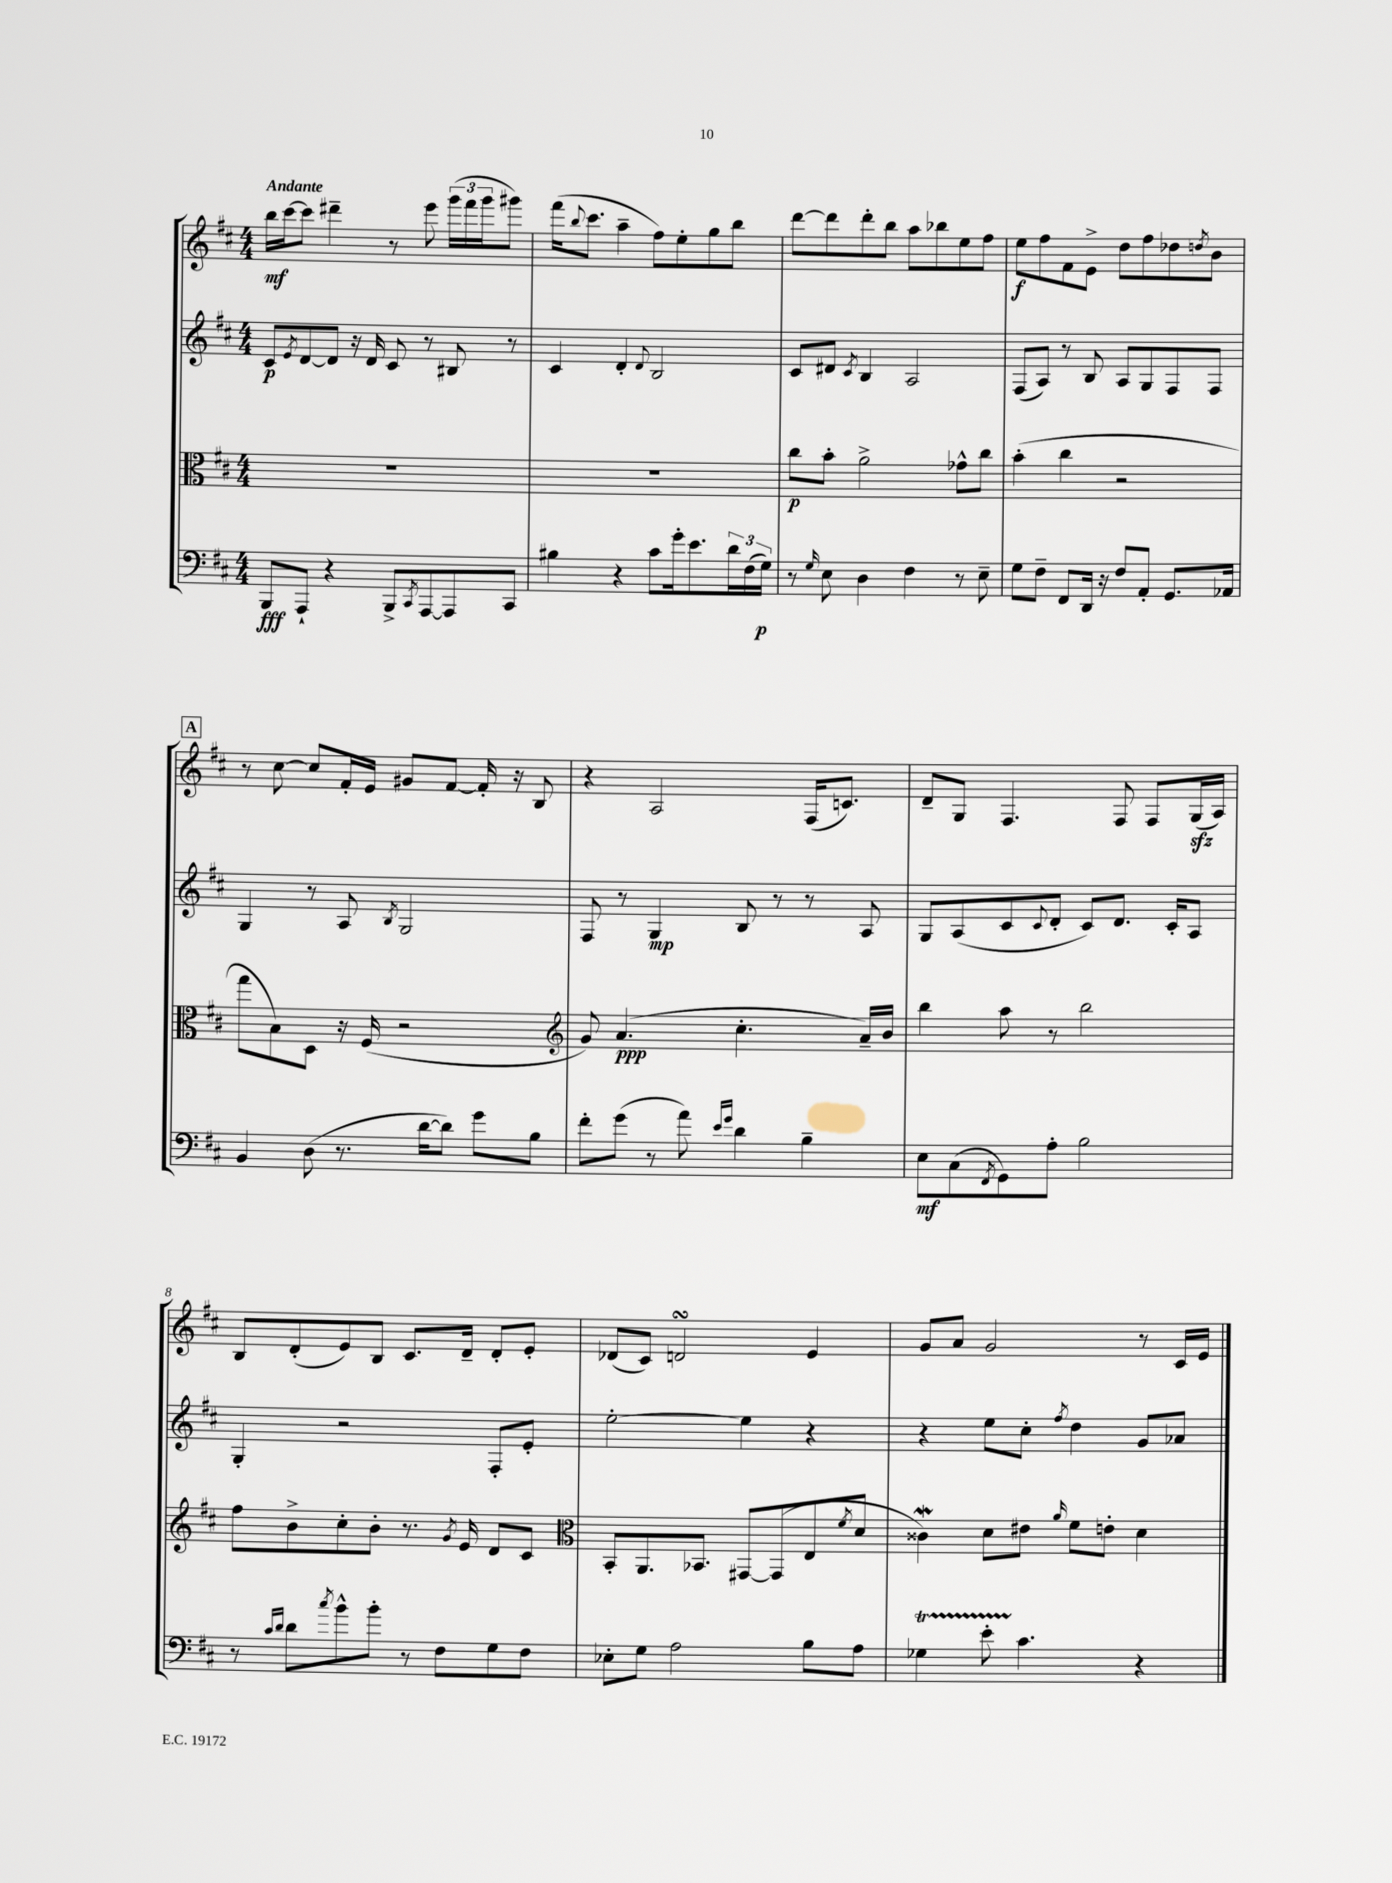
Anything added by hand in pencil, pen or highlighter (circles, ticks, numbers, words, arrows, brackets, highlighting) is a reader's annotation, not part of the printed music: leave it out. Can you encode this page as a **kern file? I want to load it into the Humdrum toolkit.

**kern	**kern	**kern	**kern
*staff4	*staff3	*staff2	*staff1
*clefF4	*clefC3	*clefG2	*clefG2
*k[f#c#]	*k[f#c#]	*k[f#c#]	*k[f#c#]
*M4/4	*M4/4	*M4/4	*M4/4
8BBB	1r	8c#	16bb
.	.	.	[16ccc#
.	.	8qe	.
8AAA`	.	[8d	8ccc#]
4r	.	8d]	4ddd#~
.	.	16r	.
.	.	16d	.
8BBB^	.	8c#	8r
8qCC#	.	.	.
[8AAA	.	8r	8eee
8AAA]	.	8B#	(24ggg
.	.	.	24fff#
.	.	.	24ggg
8CC#	.	8r	8ggg#)
=	=	=	=
4B#	1r	4c#	(16fff#
.	.	.	8qqbb
.	.	.	8.ccc#
4r	.	4d'	4aa~
.	.	8qqd	.
8c#	.	2B	8ff#)
16g'	.	.	8ee'
8.e	.	.	.
.	.	.	8gg
24d	.	.	8bb
(24F#	.	.	.
24G)	.	.	.
=	=	=	=
8r	8cc#	8c#	[8ddd
16qqG	.	.	.
8E	8b'	8d#	8ddd]
.	.	8qc#	.
4D	2a^	4B	8ddd'
.	.	.	8bb
4F#	.	2A	8aa
.	.	.	8bb-
8r	8g-^^	.	8ee
8E~	8cc#	.	8ff#
=	=	=	=
8G	(4b'	(8F#	8ee
8F#~	.	8A)	8ff#
8FF#	4cc#	8r	8f#
16DD	.	8B	8e^
16r	.	.	.
8F#	2r	8A	8dd
8AA'	.	8G	8ff#
8.GG	.	8F#	8dd-
.	.	.	8qdd
.	.	8F#	8b
16AA-	.	.	.
=	=	=	=
4BB	8gg	4G	8r
.	8B)	.	[8cc#
(8D	8D	8r	8cc#]
8.r	16r	8A	16f#'
.	(16F#	.	16e
.	.	8qB	.
.	2r	2G	8g#
[16d	.	.	.
8d])	.	.	[8f#
8g	.	.	16f#']
.	.	.	16r
8B	.	.	8B
=	=	=	=
*	*clefG2	*	*
8f#'	8g)	8F#	4r
(8g	(4.a	8r	.
8r	.	4G	2A
8a)	.	.	.
16qqe	.	.	.
16qqg	.	.	.
4d	4.cc#'	8B	.
.	.	8r	.
4B~	.	8r	(16F#
.	.	.	8.c)
.	16a~)	8A	.
.	16b	.	.
=	=	=	=
8E	4bb	8G	8d~
(8C#	.	(8A	8G
8qFF#	.	.	.
8GG)	8aa	8c#	4.F#
.	.	8qqc#	.
8A'	8r	8d'	.
2B	2bb	8c#)	.
.	.	8.d	8F#
.	.	.	8F#
.	.	16c#'	.
.	.	8A	(16G
.	.	.	16A)
=	=	=	=
8r	8ff#	4G'	8B
16qqc#	.	.	.
16qqd	.	.	.
8d	8b^	.	(8d'
8qcc#	.	.	.
8b^^	8cc#'	2r	8e)
8b'	8b'	.	8B
8r	8.r	.	8.c#
8F#	.	.	.
.	8qg	.	.
.	16e	.	16d~
8G	8d	8F#'	8d'
8F#	8c#	8e'	8e'
=	=	=	=
*	*clefC3	*	*
8E-'	8BB'	[2ee'	(8d-
8G	8.AA	.	8c#)
2A	.	.	2d
.	8.BB-	.	.
.	[8GG#	4ee]	.
.	(8GG#]	.	.
8B	8E	4r	4e
.	8qf#	.	.
8A	8d	.	.
=	=	=	=
4G-	4c##)	4r	8g
.	.	.	8a
8e'	8d	8ee	2g
4.c#	8e#	8cc#'	.
.	16qqa	8qff#	.
.	8f#	4dd	.
.	8e'	.	.
4r	4d	8g	8r
.	.	8a-	16c#
.	.	.	16e
==	==	==	==
*-	*-	*-	*-
